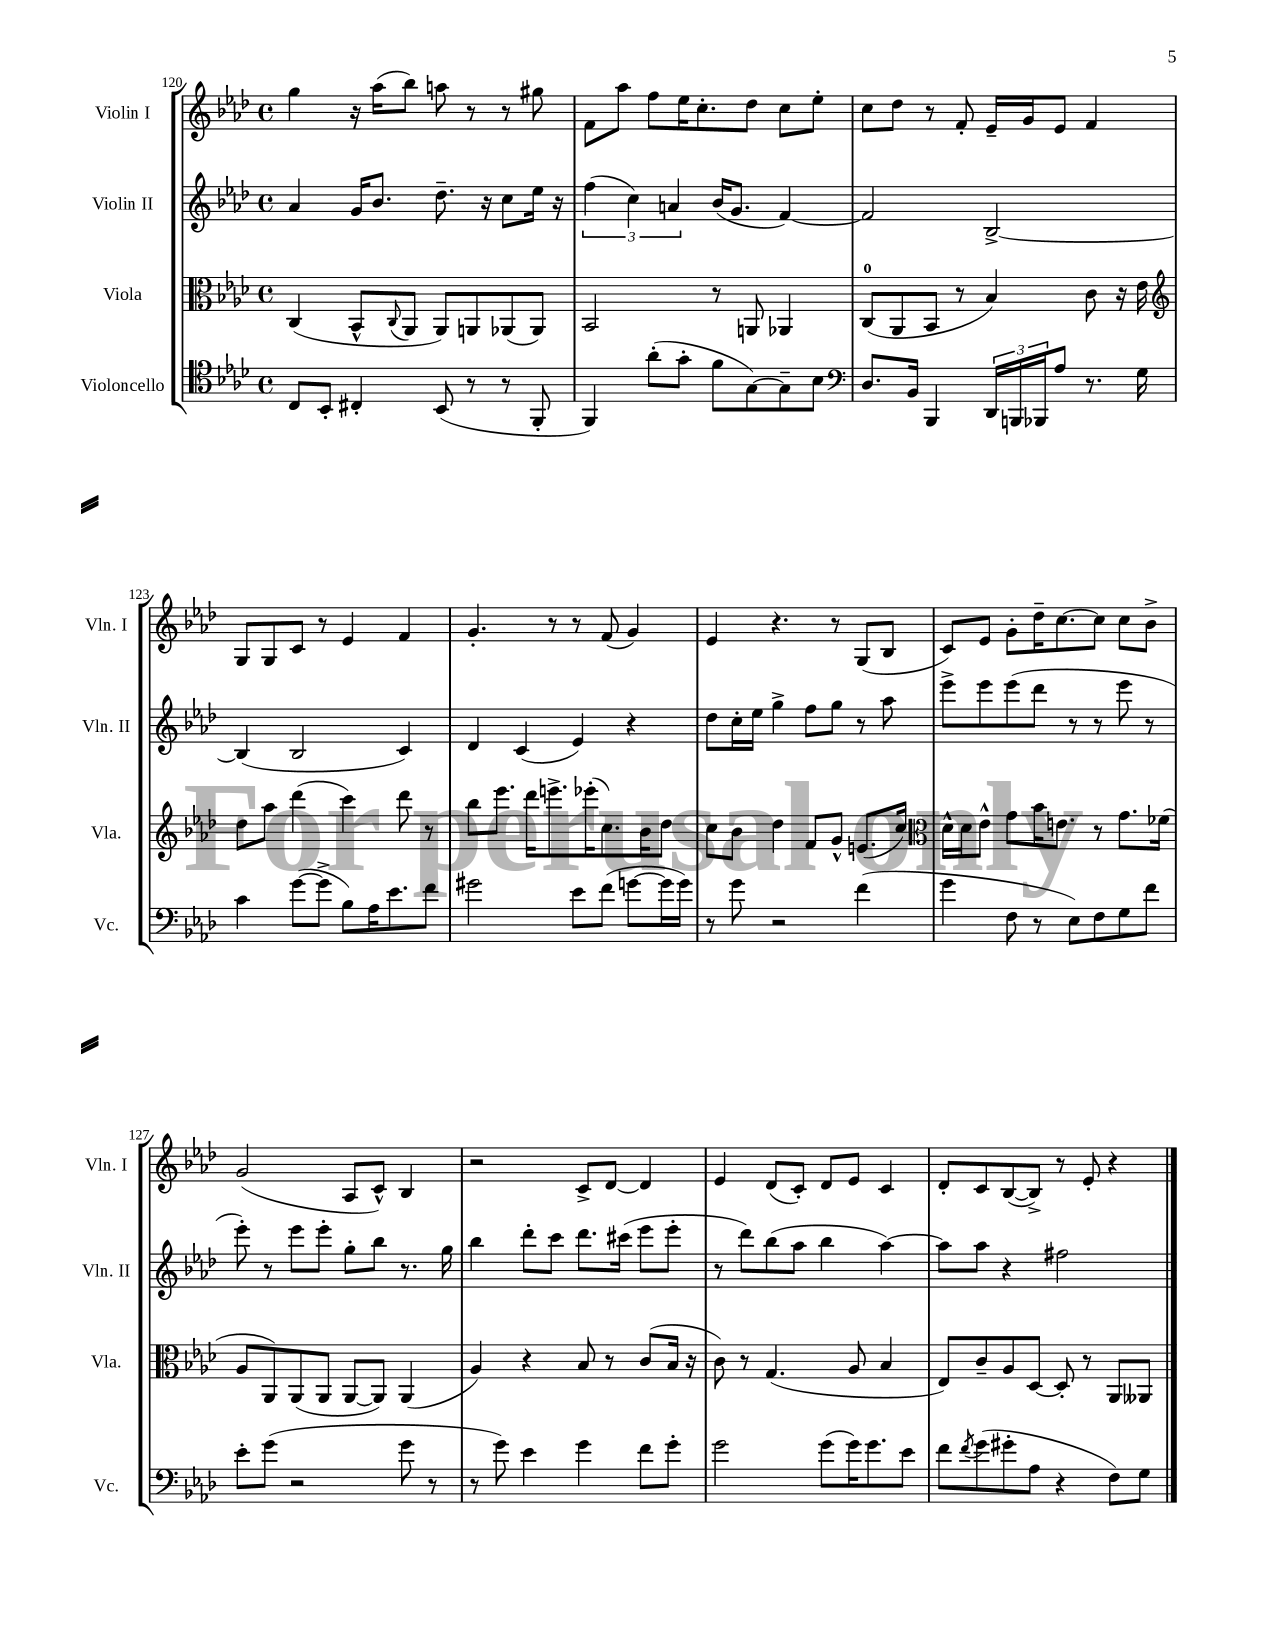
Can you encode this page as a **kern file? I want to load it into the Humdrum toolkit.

**kern	**kern	**kern	**kern
*part4	*part3	*part2	*part1
*staff4	*staff3	*staff2	*staff1
*I"Violoncello	*I"Viola	*I"Violin II	*I"Violin I
*I'Vc.	*I'Vla.	*I'Vln. II	*I'Vln. I
*clefC4	*clefC3	*clefG2	*clefG2
*k[b-e-a-d-]	*k[b-e-a-d-]	*k[b-e-a-d-]	*k[b-e-a-d-]
*M4/4	*M4/4	*M4/4	*M4/4
*met(c)	*met(c)	*met(c)	*met(c)
=120	=120	=120	=120
8C/L	(4C/	4a-/	4gg\
8BB-'/J	.	.	.
4C#X'/	8BB-^^/L	16g/KL	16r
.	.	8.b-/J	(16aa-\KL
.	8qqC/	.	.
.	8AA-/J	.	8bb-\J)
(8BB-/	8AA-/L)	8.dd-~\	8aan\
8r	8AAn/	.	8r
.	.	16r	.
8r	(8AA-X/	8cc\L	8r
8FF'/	8AA-/J)	16ee-\Jk	8gg#X\
.	.	16r	.
=121	=121	=121	=121
4FF/)	2BB-/	(6ff\	8f\L
.	.	.	8aa-\J
.	.	6cc\)	.
(8a-'\L	.	.	8ff\L
.	.	6an/	.
8g'\J	.	.	16ee-\K
.	.	.	8.cc'\
8f\L	8r	(16b-/KL	.
.	.	8.g/J	.
[8G\)	8AAn/	.	8dd-\J
8G~\]	4AA-X/	[4f/)	8cc\L
8B-\J	.	.	8ee-'\J
=122	=122	=122	=122
*clefF4	*	*	*
8.D-/L	(8C/L	2f/]	8cc\L
.	8AA-/	.	8dd-\J
16BB-/Jk	.	.	.
4BBB-/	8BB-/J	.	8r
.	8r	.	8f'/
24DD-/LL	4B-/)	[2B-^/	16e-~/LL
24BBBn/	.	.	.
.	.	.	16g/J
24BBB-X/J	.	.	.
8A-/J	.	.	8e-/J
8.r	8c\	.	4f/
.	16r	.	.
16G\	16e-\	.	.
!!LO:LB:g=z
=123	=123	=123	=123
*	*clefG2	*	*
4c\	8dd-\L	(4B-/]	8G/L
.	8aa-\J	.	8G/
([8g\L	(4ddd-\	2B-/	8c/J
8g^\J]	.	.	8r
8B-\L)	4ccc\)	.	4e-/
16A-\K	.	.	.
8.e-\	.	.	.
.	8ddd-\	4c/)	4f/
8f\J	8r	.	.
=124	=124	=124	=124
2g#X\	8bb-\L	4d-/	4.g'/
.	8.eee-\J	.	.
.	.	(4c/	.
.	16ddd-\KL	.	.
.	8.eeen^\	.	8r
8e-\L	.	4e-/)	8r
.	(16eee-X'\K	.	.
(8f\J	8.cc\)	.	(8f/
[8gn\L	.	4r	4g/)
.	16b-\K	.	.
16g\L]	8dd-\J	.	.
16g\JJ)	.	.	.
=125	=125	=125	=125
8r	8cc\L	8dd-\L	4e-/
8g\	8b-\J	16cc'\L	.
.	.	16ee-\JJ	.
2r	4dd-\	4gg^\	4.r
.	8f/L	8ff\L	.
.	8g^^/J	8gg\J	8r
(4f\	(8.en/L	8r	(8G/L
.	.	8aa-\	8B-/J
.	16cc/Jk)	.	.
=126	=126	=126	=126
*	*clefC3	*	*
4g\	16d-^^\LL	8eee-^\L	8c/L)
.	16d-\J	.	.
.	8e-^^\J	8eee-\	8e-/J
8F\	8g\L	(8eee-\	8g'\L
8r	16b-\K	8ddd-\J	16dd-~\K
.	8.en\J	.	[8.cc\
8E-\L)	.	8r	.
8F\	8r	8r	8cc\J]
8G\	8.g\L	8eee-\	8cc\L
8f\J	.	8r	8b-^\J
.	(16f-X\Jk	.	.
!!LO:LB:g=z
=127	=127	=127	=127
8e-'\L	8A-/L	8eee-'\)	(2g/
(8g\J	8AA-/)	8r	.
2r	(8AA-/	8eee-\L	.
.	8AA-/J	8eee-'\J	.
.	[8AA-/L	8gg'\L	8A-/L
.	8AA-/J])	8bb-\J	8c^^/J)
8g\	(4AA-/	8.r	4B-/
8r	.	.	.
.	.	16gg\	.
=128	=128	=128	=128
8r	4A-/)	4bb-\	2r
8g\)	.	.	.
4e-\	4r	8ddd-'\L	.
.	.	8ccc\J	.
4g\	8B-/	8.ddd-\L	8c^/L
.	8r	.	[8d-/J
.	.	(16ccc#X\Jk	.
8f\L	(8c/L	8eee-\L	4d-/]
8g'\J	16B-/Jk	8eee-'\J	.
.	16r	.	.
=129	=129	=129	=129
2g\	8c\)	8r	4e-/
.	8r	8ddd-\L)	.
.	(4.G/	(8bb-\	(8d-/L
.	.	8aa-\J	8c'/J)
(8g\L	.	4bb-\	8d-/L
16g\K)	8A-/	.	8e-/J
8.g\	.	.	.
.	4B-/	[4aa-\)	4c/
8e-\J	.	.	.
=130	=130	=130	=130
8f\L	8E-/L)	8aa-\L]	8d-'/L
8qf/	.	.	.
(8g\	8c~/	8aa-\J	8c/
8g#X'\	8A-/	4r	([8B-/
8A-\J	[8D-/J	.	8B-^/J])
4r	8D-'/]	2ff#X\	8r
.	8r	.	8e-'/
8F\L)	8AA-/L	.	4r
8G\J	8AA--X/J	.	.
==	==	==	==
*-	*-	*-	*-
